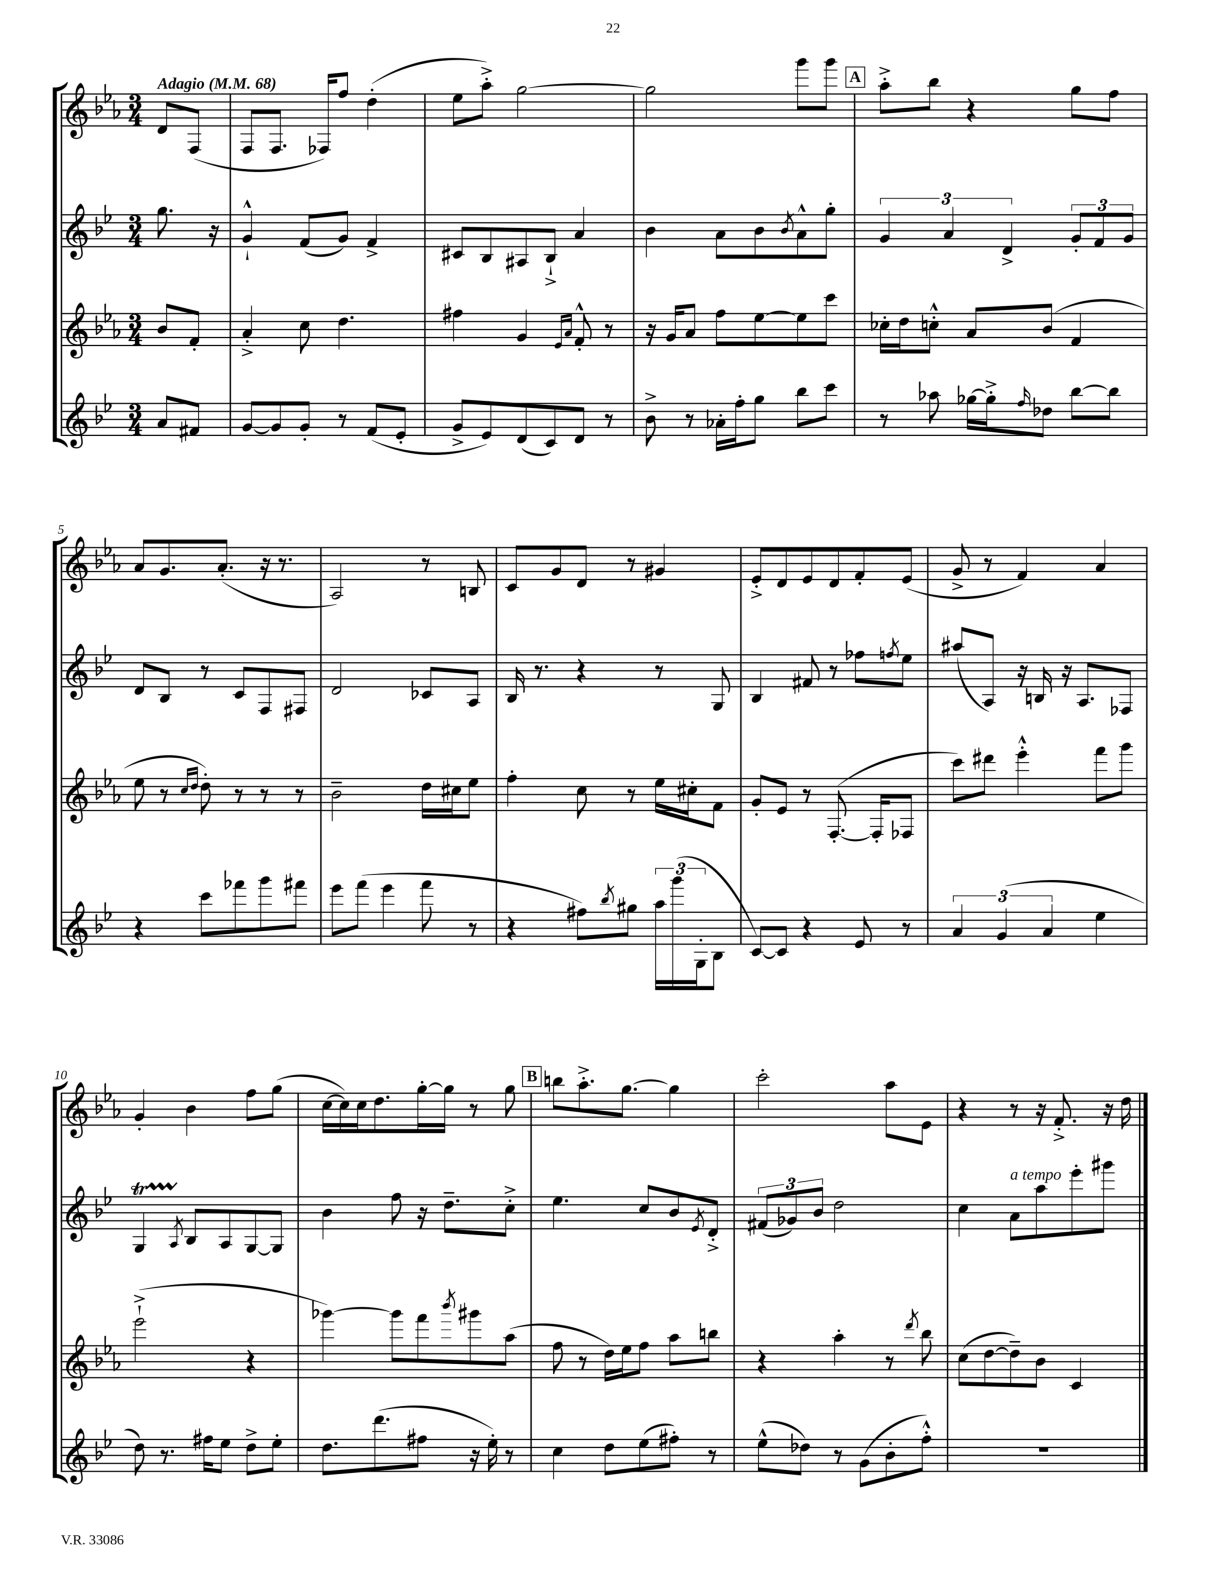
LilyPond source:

<<
\new StaffGroup <<
\new Staff = "s0" {
    \clef treble \key ees \major \numericTimeSignature \time 3/4 \partial 4 \tempo "Adagio" 4 = 68
    d'8 f8( |
    f8 f8. fes16) f''8 d''4-.( |
    ees''8 aes''8-.->) g''2~ |
    g''2 g'''8 g'''8 |
    \mark \markup { \box "A" } aes''8-.-> bes''8 r4 g''8 f''8 |
    aes'8 g'8. aes'8.-.( r16 r8. |
    aes2) r8 b8 |
    c'8 g'8 d'8 r8 gis'4 |
    ees'8-.-> d'8 ees'8 d'8 f'8-. ees'8( |
    g'8-> r8 f'4) aes'4 |
    g'4-. bes'4 f''8 g''8( |
    c''16~ c''16) c''16 d''8. g''16~-. g''16 r8 g''8 |
    \mark \markup { \box "B" } b''8 aes''8.-.-> g''8.~ g''4 |
    c'''2-. aes''8 ees'8 |
    r4 r8 r16 f'8.-.-> r16 d''16 \bar "|." |
}
\new Staff = "s1" {
    \clef treble \key bes \major \numericTimeSignature \time 3/4 \partial 4
    g''8. r16 |
    g'4-!-^ f'8( g'8) f'4-> |
    cis'8 bes8 ais8 bes8-!-> a'4 |
    bes'4 a'8 bes'8 \acciaccatura { bes'8 } a'8-^ g''8-. |
    \mark \markup { \box "A" } \tuplet 3/2 { g'4 a'4 d'4-> } \tuplet 3/2 { g'8-. f'8 g'8 } |
    d'8 bes8 r8 c'8 f8 fis8 |
    d'2 ces'8 a8 |
    bes16 r8. r4 r8 g8 |
    bes4 fis'8 r8 fes''8 \acciaccatura { f''8 } ees''8 |
    ais''8( a8) r16 b16 r16 a8. fes8 |
    g4\startTrillSpan \acciaccatura { a8 } bes8\stopTrillSpan a8 g8~ g8 |
    bes'4 f''8 r16 d''8.-- c''8-.-> |
    \mark \markup { \box "B" } ees''4. c''8 bes'8 \acciaccatura { ees'8 } d'8-.-> |
    \tuplet 3/2 { fis'8( ges'8) bes'8 } d''2 |
    c''4 a'8^\markup { \italic "a tempo" } a''8 ees'''8-. gis'''8 \bar "|." |
}
\new Staff = "s2" {
    \clef treble \key ees \major \numericTimeSignature \time 3/4 \partial 4
    bes'8 f'8-. |
    aes'4-.-> c''8 d''4. |
    fis''4 g'4 \grace { ees'16 aes'16 } f'8-.-^ r8 |
    r16 g'16 aes'8 f''8 ees''8~ ees''8 c'''8 |
    \mark \markup { \box "A" } ces''16-. d''16 c''8-.-^ aes'8 bes'8( f'4 |
    ees''8 r8 \grace { c''16 d''16 } d''8-.) r8 r8 r8 |
    bes'2-- d''16 cis''16 ees''8 |
    f''4-. c''8 r8 ees''16 cis''16-. f'8 |
    g'8-. ees'8 r8 f8.~-.( f16-. fes8 |
    c'''8) dis'''8 ees'''4-.-^ f'''8 g'''8 |
    ees'''2-!->( r4 |
    ges'''4~) ges'''8 f'''8 \acciaccatura { bes'''8 } gis'''8 aes''8( |
    \mark \markup { \box "B" } f''8 r8 d''16) ees''16 f''8 aes''8 b''8 |
    r4 aes''4-. r8 \acciaccatura { d'''8 } bes''8 |
    c''8( d''8~ d''8--) bes'8 c'4 \bar "|." |
}
\new Staff = "s3" {
    \clef treble \key bes \major \numericTimeSignature \time 3/4 \partial 4
    a'8 fis'8 |
    g'8~ g'8 g'8-. r8 f'8( ees'8-. |
    g'8-> ees'8) d'8( c'8) d'8 r8 |
    bes'8-> r8 aes'16-. f''16-. g''8 bes''8 c'''8 |
    \mark \markup { \box "A" } r8 aes''8 ges''16~ ges''16-.-> \grace { f''16 } des''8 bes''8~ bes''8 |
    r4 c'''8 fes'''8 g'''8 fis'''8 |
    ees'''8 f'''8( ees'''4 f'''8 r8 |
    r4 fis''8) \acciaccatura { bes''8 } gis''8 \tuplet 3/2 { a''16 g'''16( g16-. } bes8 |
    c'8~) c'8 r4 ees'8 r8 |
    \tuplet 3/2 { a'4 g'4( a'4 } ees''4 |
    d''8) r8. fis''16 ees''8 d''8-> ees''8-. |
    d''8. d'''8.( fis''8 r16 ees''16-.) r8 |
    \mark \markup { \box "B" } c''4 d''8 ees''8( fis''8-.) r8 |
    ees''8-^( des''8) r8 g'8( bes'8-. f''8-.-^) |
    R2. \bar "|." |
}
>>
>>
